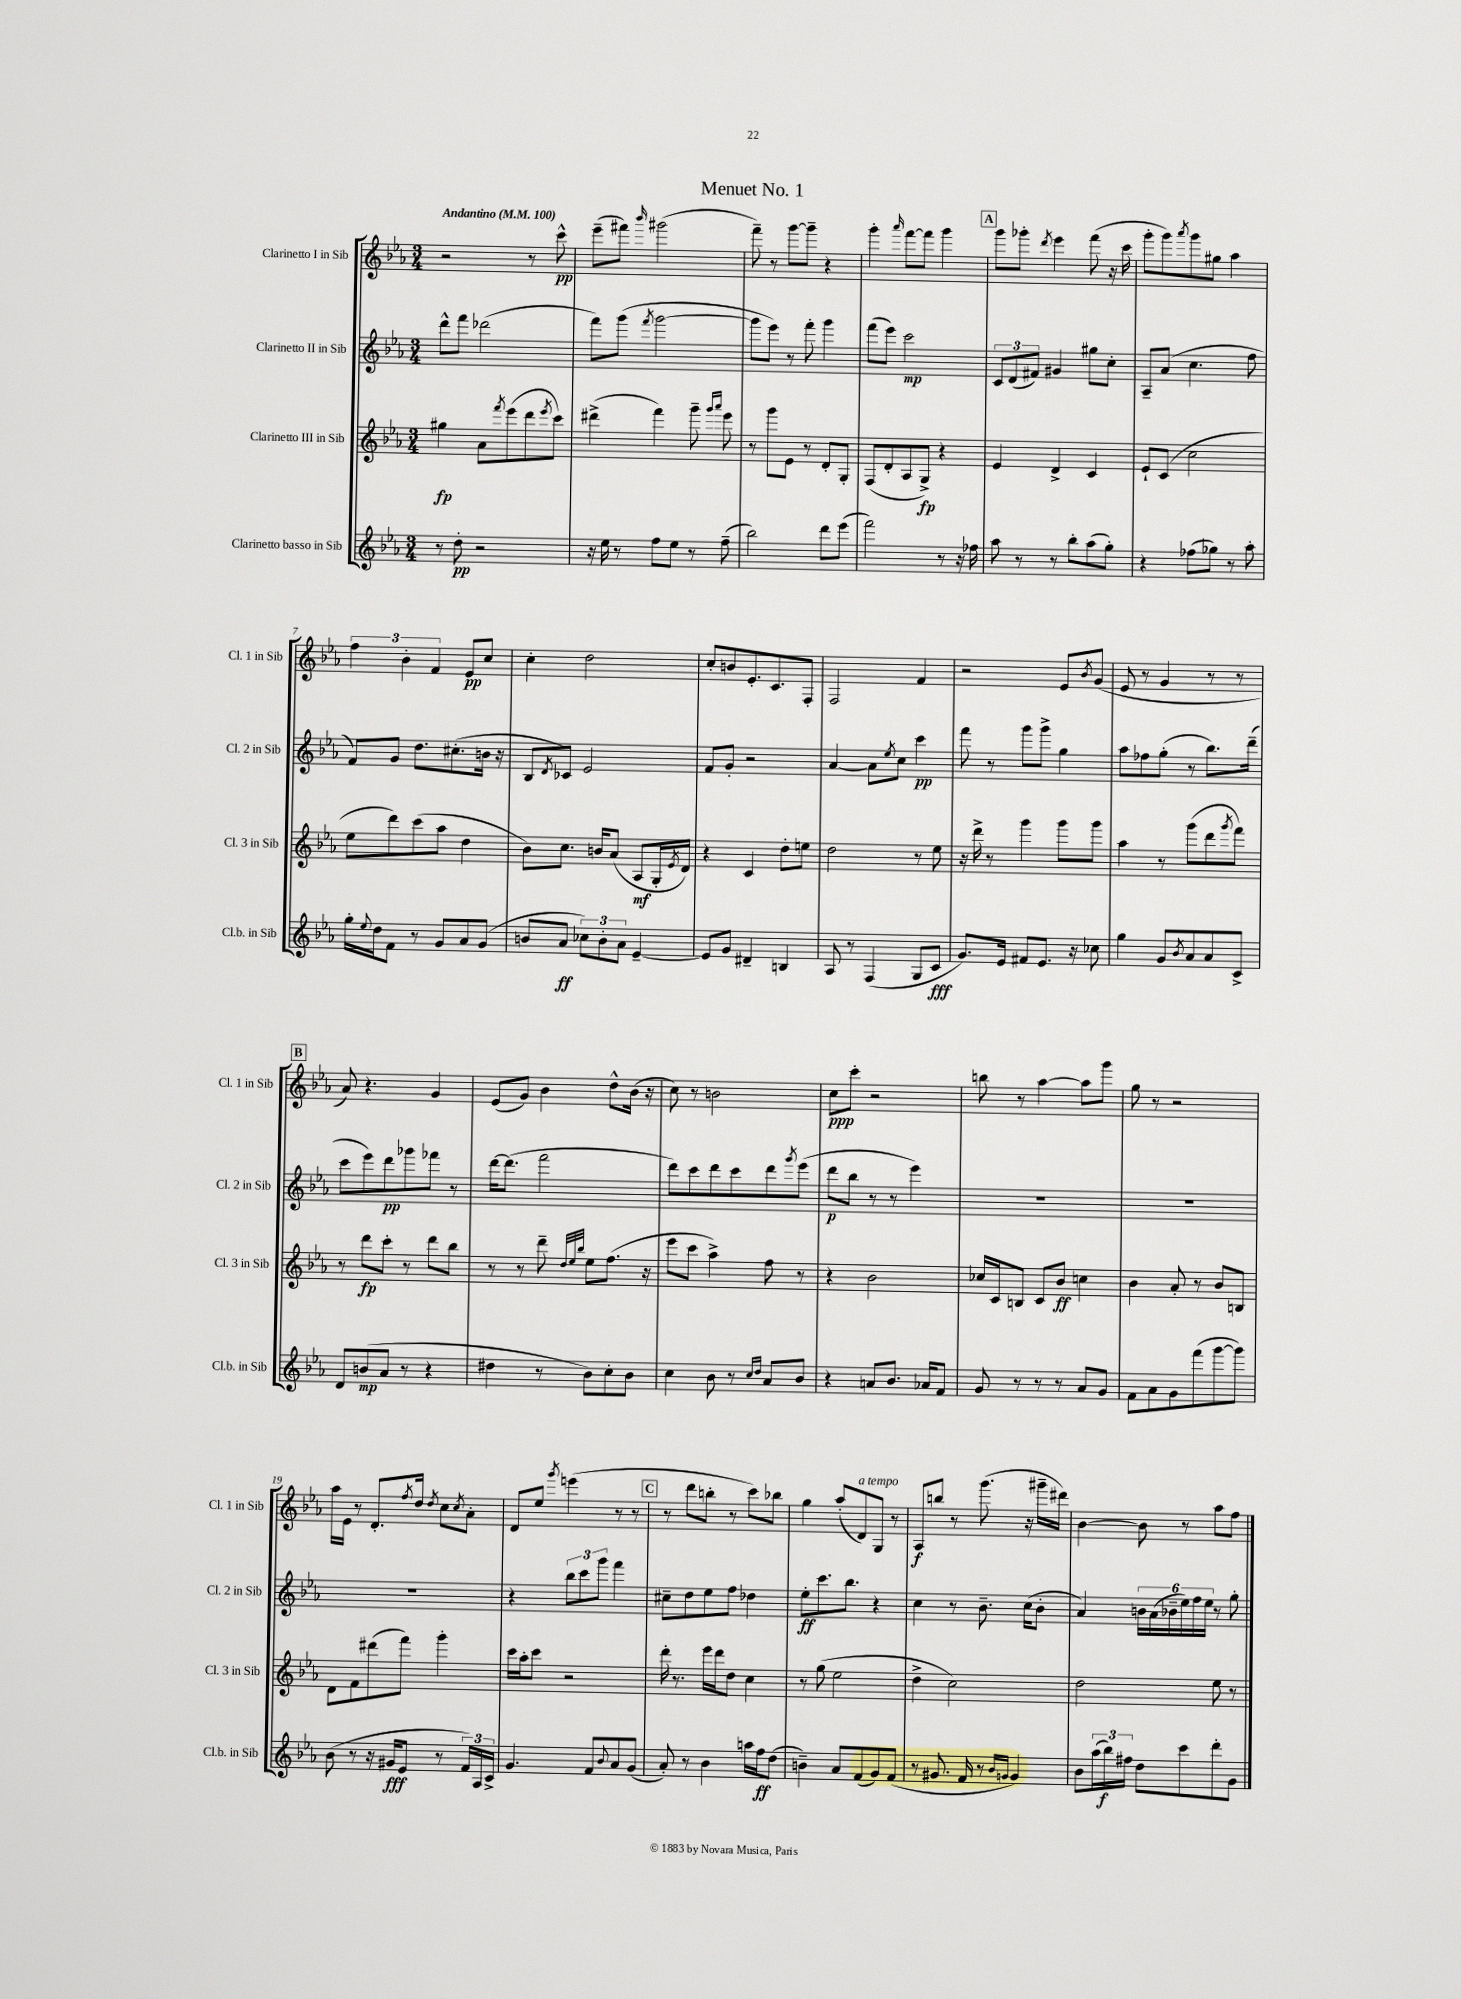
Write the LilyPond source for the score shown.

\header { title = "Menuet No. 1" }
<<
\new StaffGroup <<
\new Staff = "s0" \with { instrumentName = "Clarinetto I in Sib" shortInstrumentName = "Cl. 1 in Sib" } {
    \clef treble \key ees \major \numericTimeSignature \time 3/4 \tempo "Andantino" 4 = 100
    r2 r8 c'''8-^\pp |
    ees'''8--( fis'''8) \grace { bes'''16 } gis'''2( |
    f'''8--) r8 g'''8~ g'''8-- r4 |
    g'''4-. \grace { aes'''16 } f'''8~ f'''8 g'''4 |
    \mark \markup { \box "A" } g'''8 ges'''8-. \acciaccatura { d'''8 } ees'''4 f'''8( r16 c'''16 |
    g'''8-. g'''8) \acciaccatura { aes'''8 } g'''8 gis''8 aes''4 |
    \tuplet 3/2 { f''4 bes'4-. f'4 } ees'8\pp c''8 |
    c''4-. d''2 |
    c''8-. b'8 ees'8.-. c'8. f8-. |
    f2 f'4 |
    r2 ees'8 \acciaccatura { bes'8 } g'8( |
    ees'8 r8 g'4 r8 r8 |
    \mark \markup { \box "B" } aes'8) r4. g'4 |
    ees'8( g'8) bes'4 d''8-^ bes'16( r16 |
    c''8) r8 b'2 |
    c''8\ppp c'''8-. r2 |
    b''8 r8 aes''4~ aes''8 g'''8 |
    g''8 r8 r2 |
    aes''16 ees'16 r8 d'8.-. \acciaccatura { f''8 } d''16 \acciaccatura { d''8 } c''8 \acciaccatura { c''8 } aes'8-. |
    d'8 ees''8 \acciaccatura { g'''8 } e'''4( r8 r8 |
    \mark \markup { \box "C" } r8 d'''8 b''8-. r8 c'''8) bes''8 |
    g''4 aes''8-.( d'8^\markup { \italic "a tempo" }) g8 r8 |
    aes8\f b''8 r8 g'''8.( r16 gis'''16-- dis'''16) |
    bes'4~ bes'8 r8 aes''8 f''8 \bar "|." |
}
\new Staff = "s1" \with { instrumentName = "Clarinetto II in Sib" shortInstrumentName = "Cl. 2 in Sib" } {
    \clef treble \key ees \major \numericTimeSignature \time 3/4
    d'''8-^ f'''8 des'''2( |
    f'''8) g'''8( \acciaccatura { f'''8 } g'''2~ |
    g'''8 ees'''8) r8 f'''8-. g'''4 |
    f'''8( ees'''8) c'''2\mp |
    \mark \markup { \box "A" } \tuplet 3/2 { c'8 d'8( fis'8) } gis'4 gis''8 c''8-. |
    aes8-- aes'8( c''4. f''8 |
    f'8) g'8 d''8. cis''8.-.( b'16 r16 |
    bes8 \acciaccatura { d'8 } ces'8) ees'2 |
    f'8 g'8-. r2 |
    aes'4~ aes'8 \acciaccatura { ees''8 } c''8 c'''4\pp |
    f'''8 r8 g'''8 g'''8-> g''4 |
    aes''8 fes''8 g''8-.( r8 bes''8.) d'''16--( |
    \mark \markup { \box "B" } c'''8 ees'''8) d'''8\pp ges'''8 fes'''8 r8 |
    d'''16~ d'''8.( f'''2 |
    d'''8) c'''8 d'''8 c'''8 d'''8 \acciaccatura { g'''8 } ees'''8( |
    d'''8\p bes''8 r8 r8 ees'''4) |
    R2. |
    R2. |
    R2. |
    r4 \tuplet 3/2 { bes''8 c'''8 g'''8 } f'''4 |
    \mark \markup { \box "C" } cis''8-- d''8 ees''8 f''8 des''4 |
    ees''8-.\ff c'''8. bes''8. r4 |
    c''4 r8 bes'8.-- c''16( bes'8-. |
    aes'4) \tuplet 6/4 { b'16 aes'16( bes'16-- ees''16) f''16 ees''16 } r8 g''8-. \bar "|." |
}
\new Staff = "s2" \with { instrumentName = "Clarinetto III in Sib" shortInstrumentName = "Cl. 3 in Sib" } {
    \clef treble \key ees \major \numericTimeSignature \time 3/4
    gis''4\fp aes'8 \acciaccatura { f'''8 } ees'''8( d'''8 \acciaccatura { ees'''8 } c'''8) |
    dis'''4->( f'''4) g'''8-- \grace { g'''16 aes'''16 } ees'''8 |
    r8 g'''8 ees'8 r8 d'8-. g8-. |
    f8( d'8-. aes8 g8->\fp) r4 |
    \mark \markup { \box "A" } ees'4 d'4-> c'4 |
    ees'8-! c'8( c''2 |
    ees''8 d'''8) c'''8( aes''8 d''4 |
    bes'8) c''8. b'16 aes'8( aes8\mf g16-. \acciaccatura { ees'8 } d'16) |
    r4 c'4 d''8-. e''8 |
    d''2 r8 ees''8 |
    r16 d'''16-> r8 g'''4 g'''8 g'''8 |
    aes''4 r8 g'''8( d'''8 \acciaccatura { g'''8 } f'''8) |
    \mark \markup { \box "B" } r8 d'''8\fp c'''8-. r8 d'''8 bes''8 |
    r8 r8 d'''8-- \grace { d''32 ees''32 bes''32 } ees''8 f''8.( r16 |
    ees'''8 c'''8 aes''4->) f''8 r8 |
    r4 bes'2 |
    ces''16 c'16 b8 c'8 bes'8\ff c''4 |
    bes'4 aes'8-. r8 bes'8 b8 |
    d'8 f'8 dis'''8( f'''8) g'''4-. |
    c'''16 aes''16-. c'''8 r2 |
    \mark \markup { \box "C" } d'''16-. r8. ees'''16 d'''16 d''8 c''4 |
    r8 g''8( ees''2 |
    d''4-> c''2) |
    d''2 ees''8 r8 \bar "|." |
}
\new Staff = "s3" \with { instrumentName = "Clarinetto basso in Sib" shortInstrumentName = "Cl.b. in Sib" } {
    \clef treble \key ees \major \numericTimeSignature \time 3/4
    r8 d''8-.\pp r2 |
    r16 ees''16 r8 f''8 ees''8 r8 f''8--( |
    bes''2) d'''8 ees'''8( |
    f'''2) r8 r16 fes''16 |
    \mark \markup { \box "A" } aes''8 r8 r8 bes''8-. aes''8( g''8-.) |
    r4 fes''8( ges''8) r8 aes''8-. |
    g''16-. \appoggiatura { ees''8 } d''16 f'8 r8 g'8 aes'8 g'8( |
    b'8 aes'8\ff \tuplet 3/2 { ces''8) b'8-. aes'8 } ees'4~-- |
    ees'8 g'8 dis'4-- b4 |
    aes8 r8 f4( g8 c'8\fff |
    g'8.) ees'16 fis'8 ees'8. r16 ces''8 |
    g''4 g'8 \acciaccatura { bes'8 } aes'8 aes'8 c'8-> |
    \mark \markup { \box "B" } d'8 b'8\mp( aes'8 r8 r4 |
    dis''4 r8 bes'8) c''8-. bes'8 |
    c''4 bes'8 r8 \grace { c''16 d''16 } aes'8 bes'8 |
    r4 a'8 bes'8. aes'16 f'8 |
    g'8 r8 r8 r8 aes'8 g'8 |
    f'8 aes'8 g'8 f'''8( g'''8~ g'''8) |
    bes'8( r8 r16 gis'16\fff ees'8 r8 \tuplet 3/2 { f'16) aes16 c'16-> } |
    g'4. f'8 \appoggiatura { bes'8 } aes'8 g'8( |
    \mark \markup { \box "C" } aes'8-.) r8 bes'4 a''16 f''16\ff d''8( |
    b'4--) aes'8 f'8( g'8) f'8( |
    r8 gis'8. f'16 r8 \grace { bes'16 g'16 } g'4) |
    bes'8 \tuplet 3/2 { aes''16( bes''16\f) fis''16 } d''8 c'''8 d'''8-. g'8 \bar "|." |
}
>>
>>
